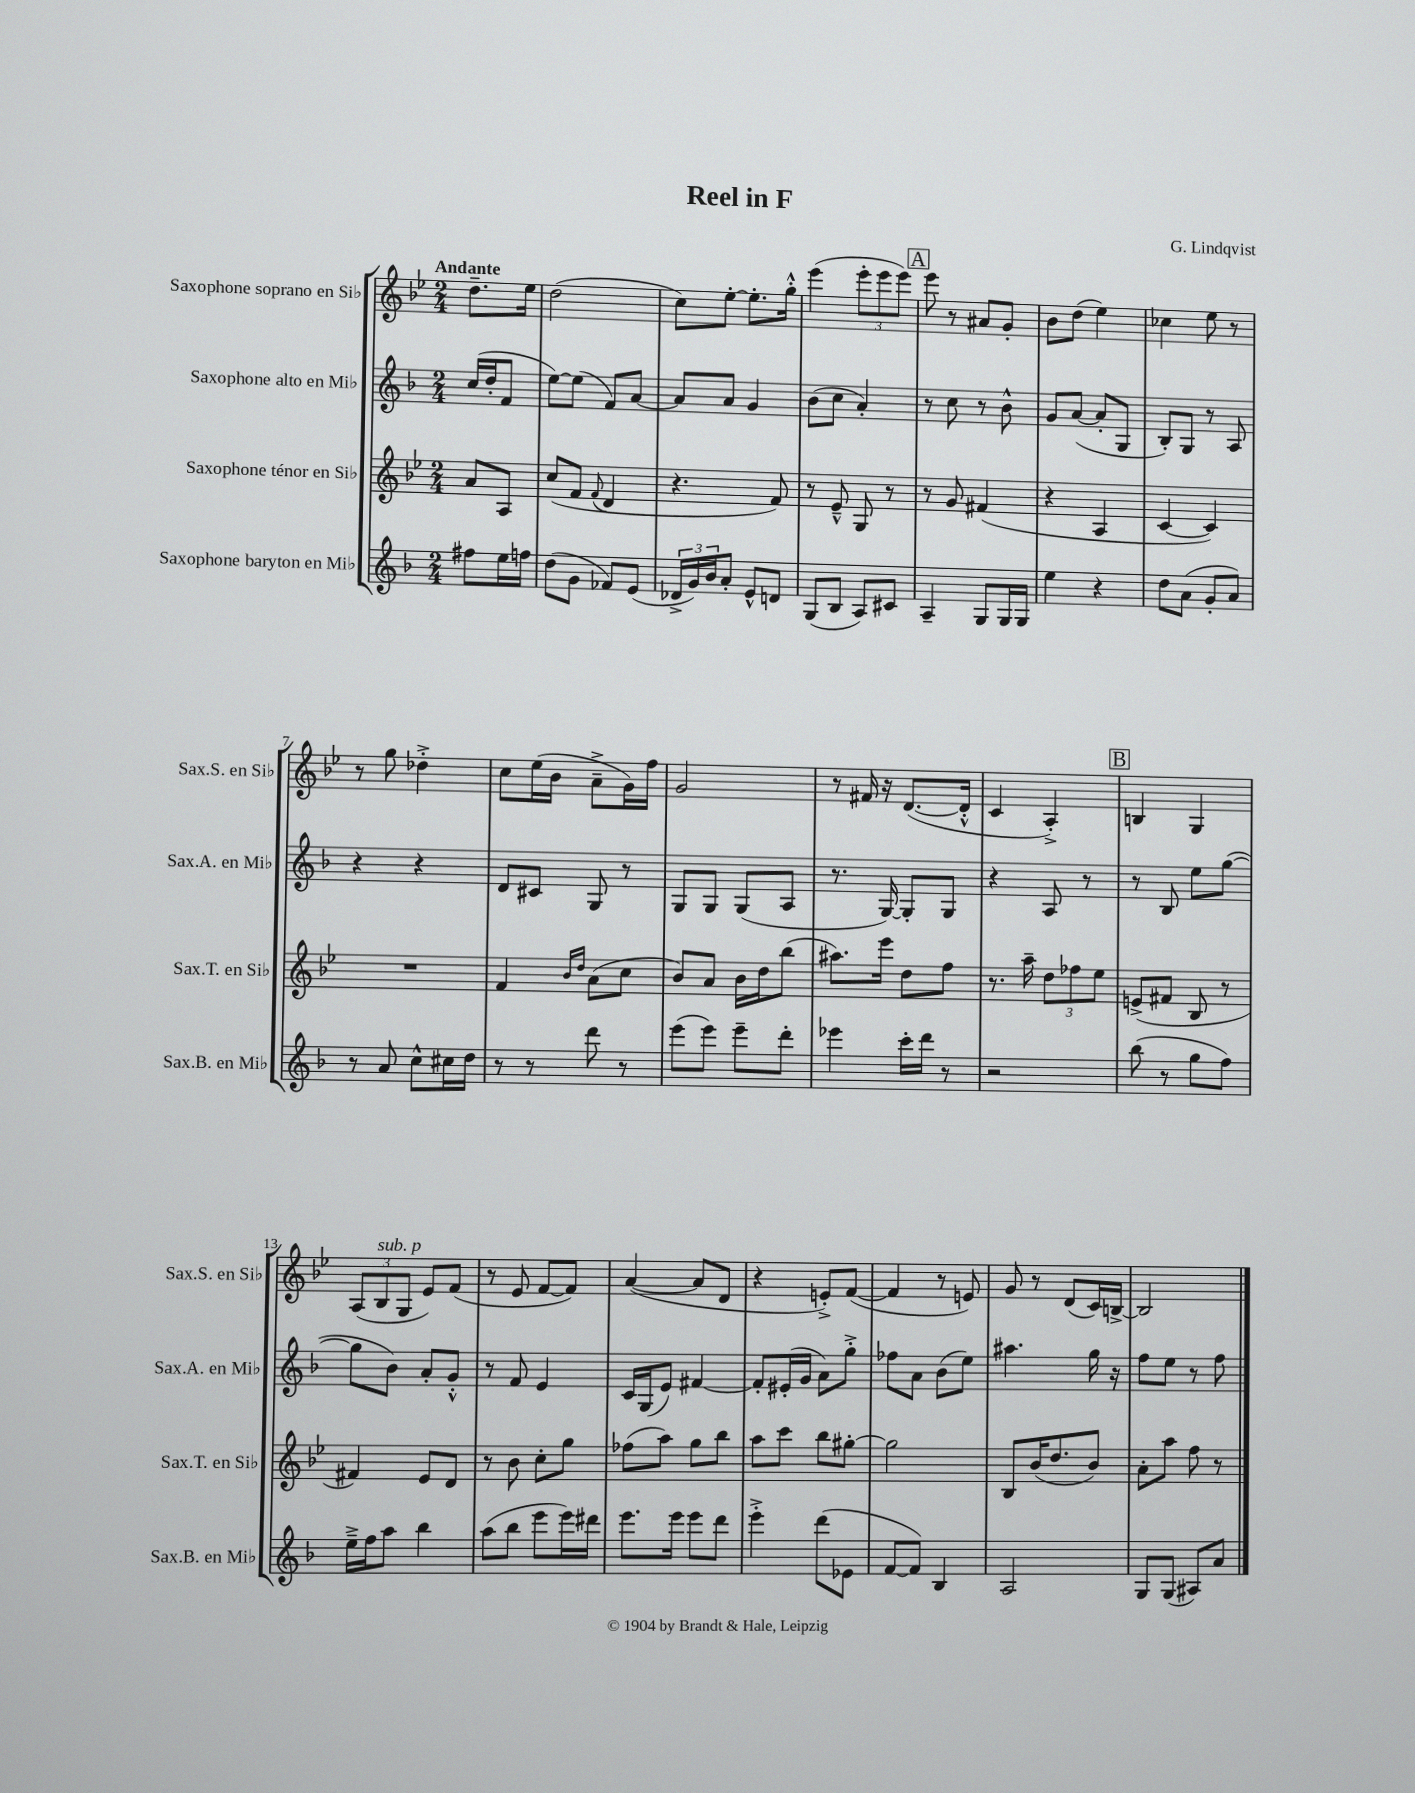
\header { title = "Reel in F" composer = "G. Lindqvist" }
<<
\new StaffGroup <<
\new Staff = "s0" \with { instrumentName = "Saxophone soprano en Sib" shortInstrumentName = "Sax.S. en Sib" } {
    \clef treble \key bes \major \numericTimeSignature \time 2/4 \partial 4 \tempo "Andante"
    d''8.-- ees''16 |
    d''2( |
    c''8) ees''8~-. ees''8.-. g''16-.-^ |
    ees'''4( \tuplet 3/2 { ees'''8-. ees'''8 ees'''8) } |
    \mark \markup { \box "A" } ees'''8 r8 ais'8 g'8-. |
    bes'8 d''8( ees''4) |
    ces''4 ees''8 r8 |
    r8 g''8 des''4-.-> |
    c''8 ees''16( bes'16 a'8---> g'16) f''16 |
    g'2 |
    r8 fis'16 r16 d'8.~( d'16-.-^ |
    c'4 a4-.->) |
    \mark \markup { \box "B" } b4 g4 |
    \tuplet 3/2 { a8( bes8^\markup { \italic "sub. p" } g8 } ees'8) f'8( |
    r8 ees'8 f'8~ f'8) |
    a'4~( a'8 d'8 |
    r4 e'8-.->) f'8~( |
    f'4 r8 e'8) |
    g'8 r8 d'8( c'16) b16~-> |
    b2 \bar "|." |
}
\new Staff = "s1" \with { instrumentName = "Saxophone alto en Mib" shortInstrumentName = "Sax.A. en Mib" } {
    \clef treble \key f \major \numericTimeSignature \time 2/4 \partial 4
    c''16( d''16-. f'8 |
    e''8~) e''8( f'8) a'8~ |
    a'8 a'8 g'4 |
    bes'8( c''8 a'4-.) |
    \mark \markup { \box "A" } r8 c''8 r8 bes'8-^ |
    g'8 a'8~( a'8-. g8 |
    bes8-.) g8 r8 a8 |
    r4 r4 |
    d'8 cis'8 g8 r8 |
    g8 g8 g8( a8 |
    r8. g16~) g8-. g8 |
    r4 a8 r8 |
    \mark \markup { \box "B" } r8 bes8 e''8 g''8~( |
    g''8 bes'8) a'8-. g'8-.-^ |
    r8 f'8 e'4 |
    c'16 g16( e'8) fis'4~ |
    fis'8-. eis'16-.( g'16 a'8) g''8-.-> |
    fes''8 a'8 bes'8( e''8) |
    ais''4. g''16 r16 |
    f''8 e''8 r8 f''8 \bar "|." |
}
\new Staff = "s2" \with { instrumentName = "Saxophone ténor en Sib" shortInstrumentName = "Sax.T. en Sib" } {
    \clef treble \key bes \major \numericTimeSignature \time 2/4 \partial 4
    a'8 a8 |
    c''8( f'8 \appoggiatura { f'8 } d'4 |
    r4. f'8) |
    r8 ees'8---^ g8 r8 |
    \mark \markup { \box "A" } r8 g'8 fis'4( |
    r4 a4 |
    c'4~ c'4) |
    R2 |
    f'4 \grace { bes'16 d''16 } a'8( c''8 |
    bes'8) a'8 bes'16 d''16 bes''8( |
    ais''8.) ees'''16 d''8 f''8 |
    r8. a''16-- \tuplet 3/2 { d''8 fes''8 ees''8 } |
    \mark \markup { \box "B" } e'8->( fis'8 bes8 r8 |
    fis'4) ees'8 d'8 |
    r8 bes'8 c''8-. g''8 |
    fes''8( a''8) g''8 bes''8 |
    a''8 c'''8 bes''8 gis''8~-. |
    gis''2 |
    bes8 bes'16( d''8. bes'8) |
    a'8-. a''8 f''8 r8 \bar "|." |
}
\new Staff = "s3" \with { instrumentName = "Saxophone baryton en Mib" shortInstrumentName = "Sax.B. en Mib" } {
    \clef treble \key f \major \numericTimeSignature \time 2/4 \partial 4
    fis''8 e''16 f''16 |
    d''8( g'8 fes'8) e'8( |
    \tuplet 3/2 { des'16-> g'16) bes'16 } a'8-. e'8-^ d'8 |
    g8( bes8 a8) cis'8 |
    \mark \markup { \box "A" } a4-- g8 g16 g16 |
    e''4 r4 |
    d''8 a'8( g'8-. a'8) |
    r8 a'8 c''8-^ cis''16 d''16 |
    r8 r8 d'''8 r8 |
    e'''8( e'''8) e'''8-- d'''8-. |
    ees'''4 c'''16-. d'''16 r8 |
    r2 |
    \mark \markup { \box "B" } bes''8( r8 g''8 f''8) |
    e''16---> f''16 a''8 bes''4 |
    a''8( bes''8 e'''8 e'''16) dis'''16 |
    e'''8. e'''16 e'''8 d'''8 |
    e'''4-.-> d'''8( ees'8 |
    f'8~ f'8) bes4 |
    a2 |
    g8 g8( ais8) a'8 \bar "|." |
}
>>
>>
